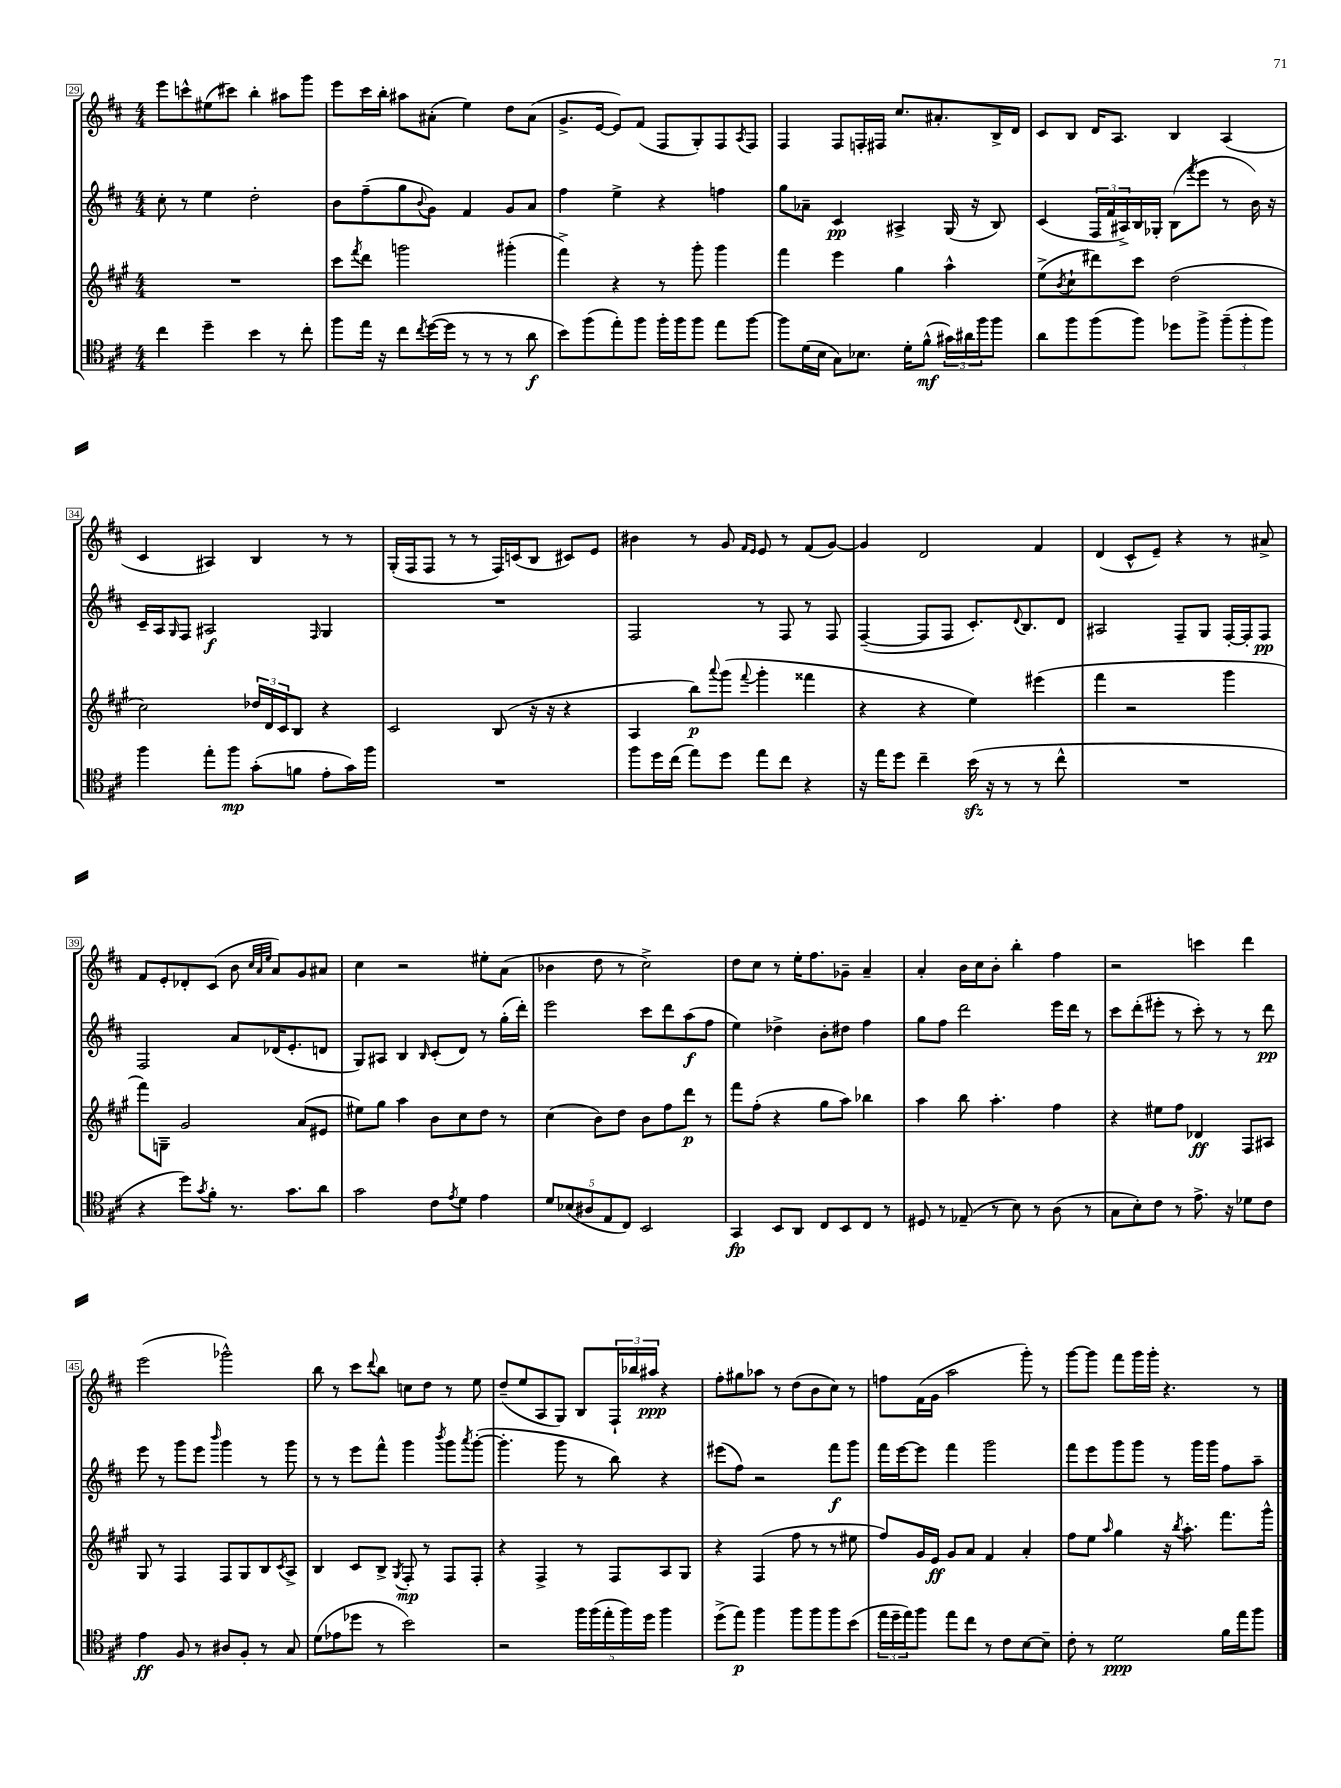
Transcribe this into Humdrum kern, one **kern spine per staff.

**kern	**dynam	**kern	**dynam	**kern	**dynam	**kern	**dynam
*part4	*part4	*part3	*part3	*part2	*part2	*part1	*part1
*staff4	*staff4	*staff3	*staff3	*staff2	*staff2	*staff1	*staff1
*clefC4	*	*clefG2	*	*clefG2	*	*clefG2	*
*k[f#c#]	*	*k[f#c#g#]	*	*k[f#c#]	*	*k[f#c#]	*
*M4/4	*	*M4/4	*	*M4/4	*	*M4/4	*
=29	=29	=29	=29	=29	=29	=29	=29
4cc#\	.	1r	.	8cc#'\	.	8eee\L	.
.	.	.	.	8r	.	8cccn^^\	.
4dd~\	.	.	.	4ee\	.	(8ee#X\	.
.	.	.	.	.	.	8ccc#X\J)	.
4b\	.	.	.	2dd'\	.	4bb'\	.
8r	.	.	.	.	.	8aa#X\L	.
8cc#'\	.	.	.	.	.	8ggg\J	.
=30	=30	=30	=30	=30	=30	=30	=30
8ff#\L	.	8ccc#\L	.	8b\L	.	8eee\L	.
.	.	8qfff#/	.	.	.	.	.
16ee\Jk	.	8ddd\J	.	(8ff#~\	.	16ccc#\L	.
16r	.	.	.	.	.	16bb'\JJ	.
8cc#\L	.	2gggn\	.	8gg\	.	8aa#X\L	.
8qcc#/	.	.	.	8qqb/	.	.	.
([16dd\L	.	.	.	8g\J)	.	(8a#X'\J	.
16dd\JJ]	.	.	.	.	.	.	.
8r	.	.	.	4f#/	.	4ee\)	.
8r	.	.	.	.	.	.	.
8r	.	(4ggg#X'\	.	8g/L	.	8dd\L	.
8a\	f	.	.	8a/J	.	(8a#\J	.
=31	=31	=31	=31	=31	=31	=31	=31
8b\L)	.	4fff#^\)	.	4ff#\	.	8.g^/L	.
(8ff#\	.	.	.	.	.	.	.
.	.	.	.	.	.	[16e/Jk	.
8ee'\)	.	4r	.	4ee^\	.	8e/L])	.
8ff#\J	.	.	.	.	.	(8f#/J	.
16ff#'\LL	.	8r	.	4r	.	8F#/L	.
16ff#\J	.	.	.	.	.	.	.
8ff#\J	.	8ggg#'\	.	.	.	8G'/)	.
8ee\L	.	4ggg#\	.	4ffn\	.	8F#/	.
.	.	.	.	.	.	8qA/	.
[8ff#\J	.	.	.	.	.	8F#/J	.
=32	=32	=32	=32	=32	=32	=32	=32
8ff#\L]	.	4fff#\	.	8gg\L	.	4F#/	.
(16d\L	.	.	.	8a-X~\J	.	.	.
16B\JJ	.	.	.	.	.	.	.
8G\L)	.	4eee\	.	4c#/	pp	8F#/L	.
8.B-X\J	.	.	.	.	.	16Fn'/L	.
.	.	.	.	.	.	16F#X/JJ	.
.	.	4gg#\	.	4A#X^/	.	8.cc#/L	.
16d'\KL	.	.	.	.	.	.	.
(8f#^^\J	mf	.	.	.	.	.	.
.	.	.	.	.	.	8.a#X'/	.
24g#X\LL)	.	4aa^^\	.	(16G/	.	.	.
24a#X\	.	.	.	.	.	.	.
.	.	.	.	16r	.	.	.
24ff#\J	.	.	.	.	.	.	.
8ff#\J	.	.	.	8B/)	.	16B^/L	.
.	.	.	.	.	.	16d/JJ	.
=33	=33	=33	=33	=33	=33	=33	=33
8a\L	.	(8ee^\L	.	(4c#/	.	8c#/L	.
.	.	8qb/	.	.	.	.	.
8ff#\	.	8cc#`\	.	.	.	8B/J	.
(8ff#\	.	8ddd#X\)	.	24F#/LL	.	16d/KL	.
.	.	.	.	24f#/	.	.	.
.	.	.	.	.	.	8.A/J	.
.	.	.	.	24A#X^/)	.	.	.
8ff#\J)	.	8ccc#\J	.	16B/	.	.	.
.	.	.	.	16G-X'/JJ	.	.	.
8dd-X\L	.	(2dd\	.	(8B\L	.	4B/	.
.	.	.	.	8qfff#/	.	.	.
8ff#^\J	.	.	.	8eee\J	.	.	.
(12ff#~\L	.	.	.	8r	.	(4A/	.
12ff#'\	.	.	.	.	.	.	.
.	.	.	.	16b\)	.	.	.
12ff#\J)	.	.	.	.	.	.	.
.	.	.	.	16r	.	.	.
!!LO:LB:g=z
=34	=34	=34	=34	=34	=34	=34	=34
4ff#\	.	2cc#\)	.	16c#~/LL	.	4c#/	.
.	.	.	.	16A/J	.	.	.
.	.	.	.	16qqG/	.	.	.
.	.	.	.	8F#/J	.	.	.
8ee'\L	.	.	.	2A#X/	f	4A#X/)	.
8ff#\J	mp	.	.	.	.	.	.
(8g'\L	.	24dd-X/LL	.	.	.	4B/	.
.	.	24d/	.	.	.	.	.
.	.	24c#/J	.	.	.	.	.
8fn\J	.	8B/J	.	.	.	.	.
.	.	.	.	16qqF#/	.	.	.
8e'\L	.	4r	.	4G/	.	8r	.
16g\L)	.	.	.	.	.	8r	.
16ff#\JJ	.	.	.	.	.	.	.
=35	=35	=35	=35	=35	=35	=35	=35
1r	.	2c#/	.	1r	.	(16G'/LL	.
.	.	.	.	.	.	16F#/J	.
.	.	.	.	.	.	8F#/J	.
.	.	.	.	.	.	8r	.
.	.	.	.	.	.	8r	.
.	.	(8B/	.	.	.	16F#/LL)	.
.	.	.	.	.	.	(16cn/J	.
.	.	16r	.	.	.	8B/J	.
.	.	16r	.	.	.	.	.
.	.	4r	.	.	.	8c#X/L)	.
.	.	.	.	.	.	8e/J	.
=36	=36	=36	=36	=36	=36	=36	=36
8ff#\L	.	4A/	.	2F#/	.	4b#X\	.
16dd\L	.	.	.	.	.	.	.
(16cc#\JJ	.	.	.	.	.	.	.
8ee\L)	.	8bb\L)	p	.	.	8r	.
.	.	8qqaaa/	.	.	.	.	.
8dd\J	.	(8ggg#\J	.	.	.	8g/	.
.	.	.	.	.	.	16qqf#/LL	.
.	.	8qqfff#/	.	.	.	16qqe/JJ	.
8ee\L	.	4ggg#'\	.	8r	.	8e/	.
8cc#\J	.	.	.	8F#/	.	8r	.
4r	.	4fff##X\	.	8r	.	(8f#/L	.
.	.	.	.	8F#/	.	[8g/J)	.
=37	=37	=37	=37	=37	=37	=37	=37
16r	.	4r	.	([4F#~/	.	4g/]	.
16ee\KL	.	.	.	.	.	.	.
8dd\J	.	.	.	.	.	.	.
4cc#~\	.	4r	.	8F#/L]	.	2d/	.
.	.	.	.	8F#/J	.	.	.
(16bzz\	.	4ee\)	.	8.c#'/L)	.	.	.
16r	.	.	.	.	.	.	.
8r	.	.	.	.	.	.	.
.	.	.	.	8qqd/	.	.	.
.	.	.	.	8.B/	.	.	.
8r	.	(4eee#X\	.	.	.	4f#/	.
8cc#^^\	.	.	.	8d/J	.	.	.
=38	=38	=38	=38	=38	=38	=38	=38
1r	.	4fff#\	.	2A#X/	.	(4d/	.
.	.	2r	.	.	.	8c#^^/L	.
.	.	.	.	.	.	8e~/J)	.
.	.	.	.	8F#~/L	.	4r	.
.	.	.	.	8G/J	.	.	.
.	.	4ggg#\	.	[16F#'/LL	.	8r	.
.	.	.	.	16F#'/J]	.	.	.
.	.	.	.	8F#/J	pp	8a#X^/	.
!!LO:LB:g=z
=39	=39	=39	=39	=39	=39	=39	=39
4r	.	8fff#\L)	.	2F#/	.	8f#/L	.
.	.	8Gn~\J	.	.	.	8e'/	.
8dd\L)	.	2g#/	.	.	.	8d-X'/	.
8qg/	.	.	.	.	.	.	.
8f#'\J	.	.	.	.	.	(8c#/J	.
8.r	.	.	.	8a/L	.	8b\	.
.	.	.	.	.	.	32qqcc#/LLL	.
.	.	.	.	.	.	32qqa/	.
.	.	.	.	.	.	32qqee/JJJ	.
.	.	.	.	(16d-X/K	.	8a/L)	.
8.g\L	.	.	.	8.e'/	.	.	.
.	.	(8a/L	.	.	.	8g/	.
8a\J	.	8e#X/J	.	8dn/J	.	8a#X/J	.
=40	=40	=40	=40	=40	=40	=40	=40
2g\	.	8ee#X\L)	.	8G/L)	.	4cc#\	.
.	.	8gg#\J	.	8A#X/J	.	.	.
.	.	4aa\	.	4B/	.	2r	.
.	.	.	.	16qqB/	.	.	.
8c#\L	.	8b\L	.	(8c#'/L	.	.	.
8qe/	.	.	.	.	.	.	.
8d\J	.	8cc#\	.	8d/J)	.	.	.
4e\	.	8dd\J	.	8r	.	8ee#X'\L	.
.	.	8r	.	(16gg'\LL	.	(8a\J	.
.	.	.	.	16ddd'\JJ)	.	.	.
=41	=41	=41	=41	=41	=41	=41	=41
10d/L	.	(4cc#\	.	2eee\	.	4b-X\	.
(10B-X/	.	.	.	.	.	.	.
10A#X/	.	.	.	.	.	.	.
.	.	8b\L)	.	.	.	8dd\	.
10E/	.	.	.	.	.	.	.
.	.	8dd\J	.	.	.	8r	.
10C#/J)	.	.	.	.	.	.	.
2BB/	.	8b\L	.	8ccc#\L	.	2cc#^\)	.
.	.	8ff#\	.	8ddd\	.	.	.
.	.	8ddd\J	p	(8aa\	f	.	.
.	.	8r	.	8ff#\J	.	.	.
=42	=42	=42	=42	=42	=42	=42	=42
4GG/	fp	8fff#\L	.	4ee\)	.	8dd\L	.
.	.	(8ff#'\J	.	.	.	8cc#\J	.
8BB/L	.	4r	.	4dd-X^\	.	8r	.
8AA/J	.	.	.	.	.	16ee'\KL	.
.	.	.	.	.	.	8.ff#\	.
8C#/L	.	8gg#\L	.	8b'\L	.	.	.
8BB/	.	8aa\J)	.	8dd#X\J	.	8g-X~\J	.
8C#/J	.	4bb-X\	.	4ff#\	.	4a~/	.
8r	.	.	.	.	.	.	.
=43	=43	=43	=43	=43	=43	=43	=43
8D#X/	.	4aa\	.	8gg\L	.	4a'/	.
8r	.	.	.	8ff#\J	.	.	.
(8E-X~/	.	8bb\	.	2ddd\	.	16b\LL	.
.	.	.	.	.	.	16cc#\J	.
8r	.	4.aa'\	.	.	.	8b'\J	.
8B\)	.	.	.	.	.	4bb'\	.
8r	.	.	.	.	.	.	.
(8A\	.	4ff#\	.	16eee\LL	.	4ff#\	.
.	.	.	.	16ddd\JJ	.	.	.
8r	.	.	.	8r	.	.	.
=44	=44	=44	=44	=44	=44	=44	=44
8G\L	.	4r	.	8ccc#\L	.	2r	.
8B'\)	.	.	.	(8ddd'\	.	.	.
8c#\J	.	8ee#X\L	.	8eee#X'\J	.	.	.
8r	.	8ff#\J	.	8r	.	.	.
8.e^\	.	4d-X/	ff	8ccc#'\)	.	4cccn\	.
.	.	.	.	8r	.	.	.
16r	.	.	.	.	.	.	.
8d-X\L	.	8F#/L	.	8r	.	4ddd\	.
8c#\J	.	8A#X/J	.	8ddd\	pp	.	.
!!LO:LB:g=z
=45	=45	=45	=45	=45	=45	=45	=45
4e\	ff	8G#/	.	8eee\	.	(2eee\	.
.	.	8r	.	8r	.	.	.
8F#/	.	4F#/	.	8ggg\L	.	.	.
8r	.	.	.	8eee\J	.	.	.
.	.	.	.	16qqbbb/	.	.	.
8A#X/L	.	8F#/L	.	4ggg\	.	2ggg-X^^\)	.
8F#'/J	.	8G#/	.	.	.	.	.
8r	.	8B/	.	8r	.	.	.
.	.	8qc#/	.	.	.	.	.
8G/	.	8A^/J	.	8ggg\	.	.	.
=46	=46	=46	=46	=46	=46	=46	=46
(8d\L	.	4B/	.	8r	.	8bb\	.
8e-X\	.	.	.	8r	.	8r	.
8dd-X\J	.	8c#/L	.	8eee\L	.	8ccc#\L	.
.	.	.	.	.	.	8qqddd/	.
8r	.	8B^/J	.	8fff#^^\J	.	8bb\J	.
.	.	8qG#/	.	.	.	.	.
2b\)	.	8F#'/	mp	4ggg\	.	8ccn\L	.
.	.	8r	.	.	.	8dd\J	.
.	.	.	.	8qbbb/	.	.	.
.	.	8F#/L	.	8ggg\L	.	8r	.
.	.	.	.	8qaaa/	.	.	.
.	.	8F#'/J	.	([8ggg'\J	.	8ee\	.
=47	=47	=47	=47	=47	=47	=47	=47
2r	.	4r	.	4.ggg'\]	.	(8dd~/L	.
.	.	.	.	.	.	8ee/	.
.	.	4F#^/	.	.	.	8A/	.
.	.	.	.	8ggg\	.	8G/J)	.
20ff#\LL	.	8r	.	8r	.	8B/L	.
(20ff#\	.	.	.	.	.	.	.
20ee'\	.	.	.	.	.	.	.
.	.	8F#/L	.	8bb\)	.	24F#`/L	.
20ff#\)	.	.	.	.	.	.	.
.	.	.	.	.	.	24bb-X/	.
20dd\JJ	.	.	.	.	.	.	.
.	.	.	.	.	.	24aa#X/JJ	ppp
4ff#\	.	8A/	.	4r	.	4r	.
.	.	8G#/J	.	.	.	.	.
=48	=48	=48	=48	=48	=48	=48	=48
(8dd^\L	.	4r	.	(8eee#X\L	.	8ff#'\L	.
8ee\J)	p	.	.	8ff#\J)	.	8gg#X\	.
4ff#\	.	(4F#/	.	2r	.	8aa-X\J	.
.	.	.	.	.	.	8r	.
8ff#\L	.	8ff#\	.	.	.	(8dd\L	.
8ff#\	.	8r	.	.	.	8b\	.
8ff#\	.	8r	.	8fff#\L	f	8cc#\J)	.
(8b\J	.	8ee#X\	.	8ggg\J	.	8r	.
=49	=49	=49	=49	=49	=49	=49	=49
24ee\LL	.	8ff#/L)	.	16fff#\LL	.	8ffn\L	.
24dd~\	.	.	.	.	.	.	.
.	.	.	.	[16eee\J	.	.	.
24ee\J)	.	.	.	.	.	.	.
8ff#\J	.	16g#/L	.	8eee\J]	.	(16f#\L	.
.	.	16e/JJ	ff	.	.	16g\JJ	.
8ee\L	.	8g#/L	.	4fff#\	.	2aa\	.
8cc#\J	.	8a/J	.	.	.	.	.
8r	.	4f#/	.	2ggg\	.	.	.
8c#\L	.	.	.	.	.	.	.
[8B\	.	4a'/	.	.	.	8ggg'\)	.
8B~\J]	.	.	.	.	.	8r	.
=50	=50	=50	=50	=50	=50	=50	=50
8c#'\	.	8ff#\L	.	8fff#\L	.	[8ggg\L	.
8r	.	8ee\J	.	8eee\	.	8ggg\J]	.
.	.	16qqaa/	.	.	.	.	.
2d\	ppp	4gg#\	.	8ggg\	.	8fff#\L	.
.	.	.	.	8ggg\J	.	16ggg\L	.
.	.	.	.	.	.	16ggg'\JJ	.
.	.	16r	.	8r	.	4.r	.
.	.	8qbb/	.	.	.	.	.
.	.	8.aa'\	.	.	.	.	.
.	.	.	.	16ggg\LL	.	.	.
.	.	.	.	16ggg\JJ	.	.	.
16f#\LL	.	8.fff#\L	.	8ff#\L	.	.	.
16ee\J	.	.	.	.	.	.	.
8ff#\J	.	.	.	8aa~\J	.	8r	.
.	.	16ggg#^^\Jk	.	.	.	.	.
==	==	==	==	==	==	==	==
*-	*-	*-	*-	*-	*-	*-	*-
